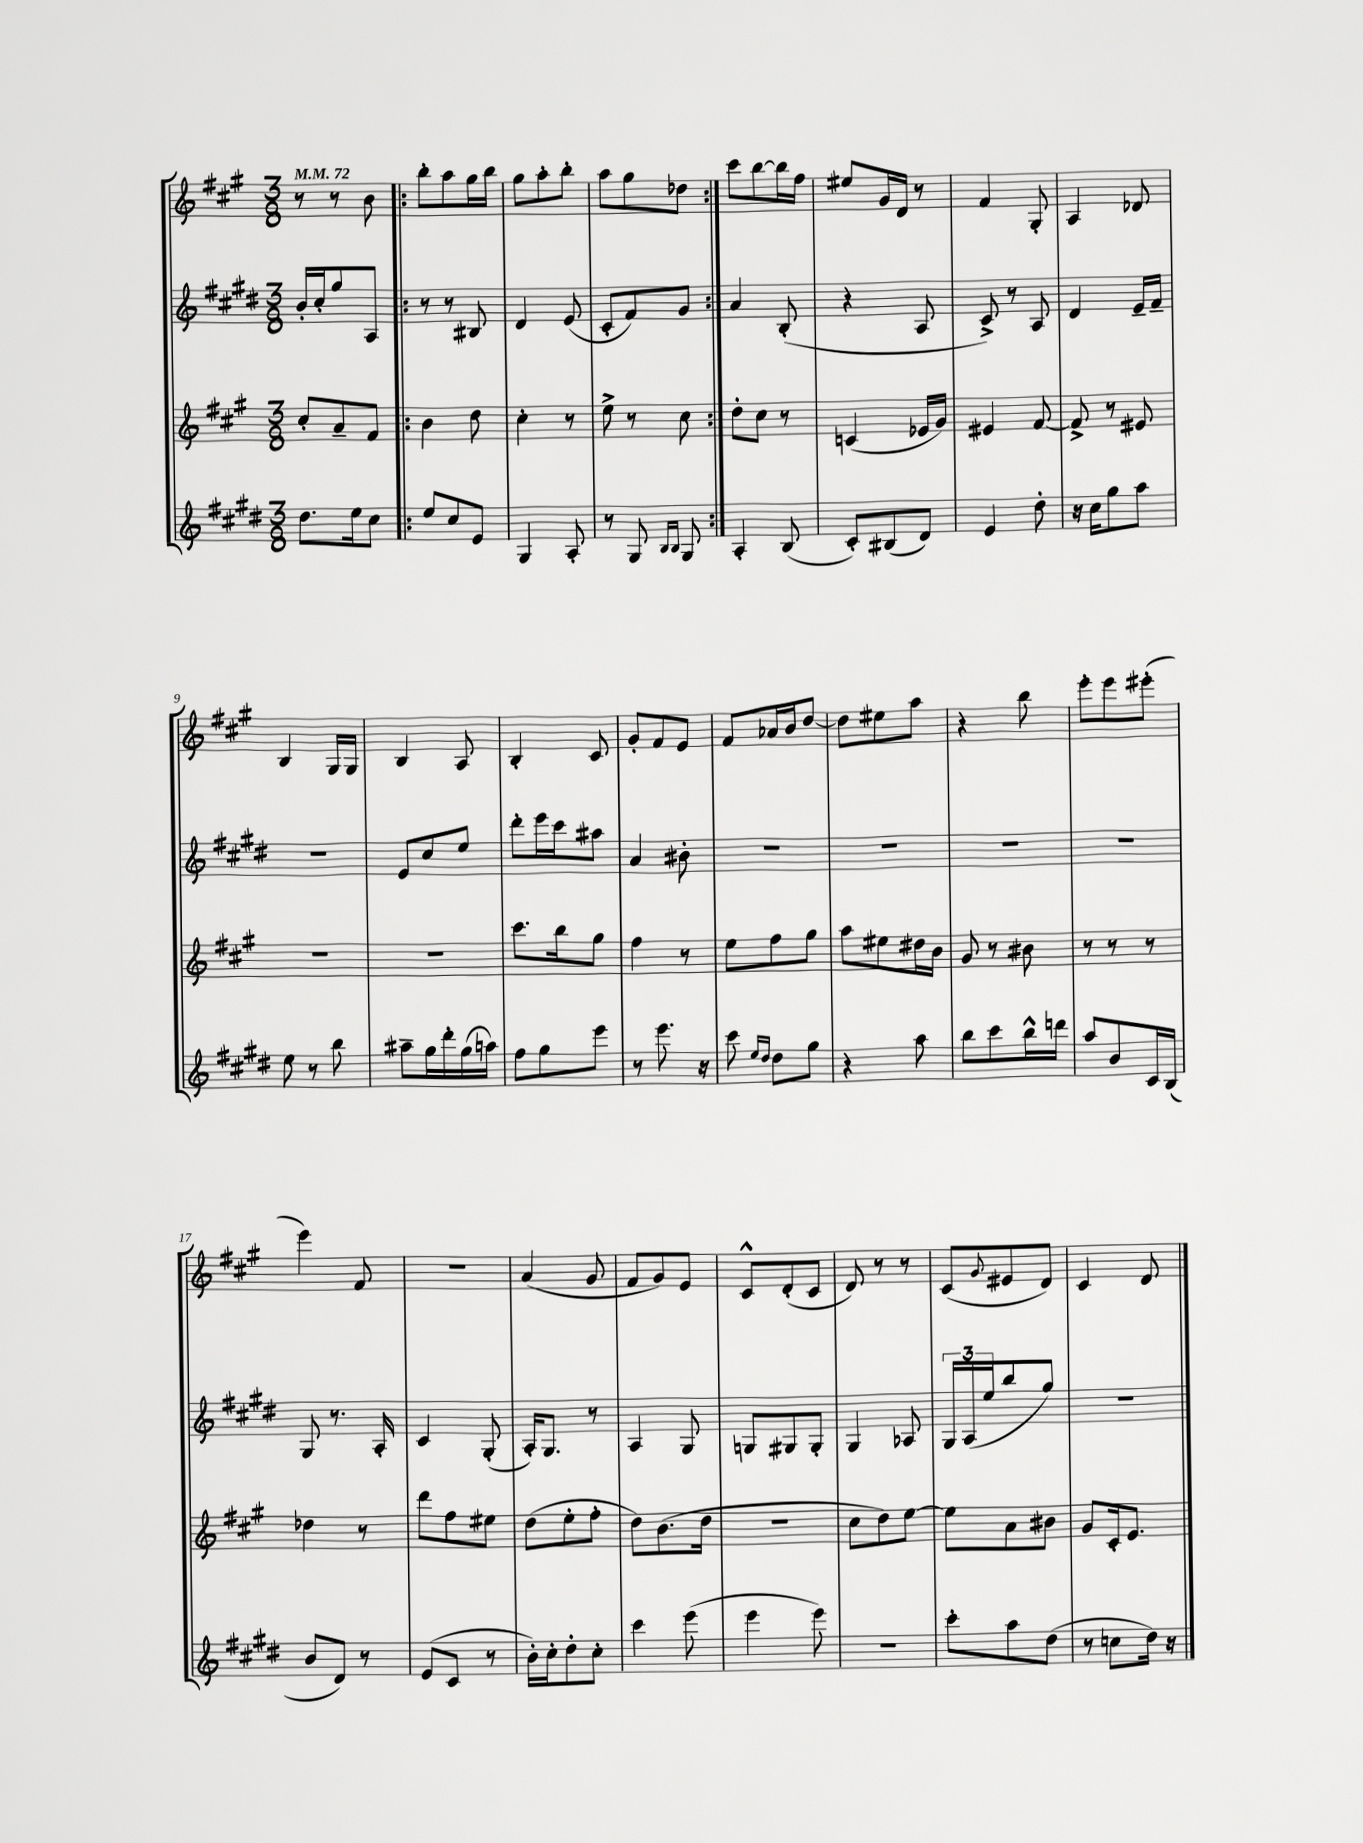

**kern	**kern	**kern	**kern
*part4	*part3	*part2	*part1
*staff4	*staff3	*staff2	*staff1
*clefG2	*clefG2	*clefG2	*clefG2
*k[f#c#g#d#]	*k[f#c#g#]	*k[f#c#g#d#]	*k[f#c#g#]
*M3/8	*M3/8	*M3/8	*M3/8
*MM72	*MM72	*MM72	*MM72
=1	=1	=1	=1
8.dd#\L	8cc#'/L	16b'/LL	8r
.	.	16cc#'/J	.
.	8a~/	8gg#/	8r
16ee\k	.	.	.
8cc#\J	8f#/J	8A/J	8b\
=2!|:	=2!|:	=2!|:	=2!|:
8ee/L	4b\	8r	8bb'\L
8cc#/	.	8r	8aa\
8e/J	8dd\	8B#X/	16gg#\L
.	.	.	16bb\JJ
=3	=3	=3	=3
4G#/	4cc#'\	4d#/	8gg#\L
.	.	.	8aa'\
8A'/	8r	(8e/	8bb'\J
=4	=4	=4	=4
8r	8ee^\	8c#'/L	8aa\L
8G#/	8r	8f#/)	8gg#\
16qqB/LL	.	.	.
16qqB/JJ	.	.	.
8G#/	8cc#\	8g#/J	8dd-X\J
=5:|!	=5:|!	=5:|!	=5:|!
4A'/	8dd'\L	4a/	8ccc#\L
.	8cc#\J	.	[8bb\
(8B/	8r	(8B'/	16bb\L]
.	.	.	16ff#\JJ
=6	=6	=6	=6
8c#'/L)	(4cn/	4r	8ee#X/L
(8B#X/	.	.	16g#/L
.	.	.	16d/JJ
8d#/J)	16e-X/LL	8A/	8r
.	16g#/JJ)	.	.
=7	=7	=7	=7
4e/	4e#X/	8c#^/)	4f#/
.	.	8r	.
8dd#'\	[8f#/	8A/	8G#'/
=8	=8	=8	=8
16r	8f#^/]	4d#/	4A/
16cc#\KL	.	.	.
8gg#\	8r	.	.
8aa\J	8e#X/	16e~/LL	8d-X/
.	.	16f#~/JJ	.
!!LO:LB:g=z
=9	=9	=9	=9
8ee\	4.r	4.r	4B/
8r	.	.	.
8bb\	.	.	16G#/LL
.	.	.	16G#/JJ
=10	=10	=10	=10
8aa#X~\L	4.r	8e/L	4B/
16gg#\L	.	8cc#/	.
16ddd#'\	.	.	.
(16gg#\	.	8ee/J	8A/
16aan\JJ)	.	.	.
=11	=11	=11	=11
8ff#\L	8.ccc#\L	8ddd#'\L	4B'/
8gg#\	.	16eee\L	.
.	16bb\k	16ccc#\J	.
8eee\J	8gg#\J	8aa#X\J	8c#/
=12	=12	=12	=12
8r	4ff#\	4a/	8g#'/L
8.eee\	.	.	8f#/
.	8r	8b#X'\	8e/J
16r	.	.	.
=13	=13	=13	=13
8ccc#\	8ee\L	4.r	8f#/L
16qqee/LL	.	.	.
16qqdd#/JJ	.	.	.
8dd#\L	8ff#\	.	16a-X/L
.	.	.	16b/J
8gg#\J	8gg#\J	.	[8dd/J
=14	=14	=14	=14
4r	8aa\L	4.r	8dd\L]
.	8ee#X\	.	8ee#X\
8aa\	16dd#X\L	.	8aa\J
.	16b\JJ	.	.
=15	=15	=15	=15
8bb\L	8g#/	4.r	4r
8ccc#\	8r	.	.
16bb^^\L	8b#X\	.	8bb\
16dddn\JJ	.	.	.
=16	=16	=16	=16
8aa/L	8r	4.r	8eee'\L
8b/	8r	.	8eee\
16c#/L	8r	.	(8eee#X'\J
(16B/JJ	.	.	.
!!LO:LB:g=z
=17	=17	=17	=17
8b/L	4dd-X\	8G#/	4eee\)
8d#/J)	.	8.r	.
8r	8r	.	8f#/
.	.	16A'/	.
=18	=18	=18	=18
(8e/L	8ddd\L	4c#/	4.r
8c#/J	8ff#\	.	.
8r	8ee#X\J	(8G#'/	.
=19	=19	=19	=19
16b'\LL)	(8dd\L	16A'/KL)	(4a/
16cc#'\J	.	8.G#/J	.
8dd#'\	8ee'\	.	.
8cc#'\J	8ff#'\J	8r	8g#/
=20	=20	=20	=20
4ccc#\	8dd\L)	4A/	8f#/L
.	(8.b\	.	8g#/)
(8eee\	.	8G#/	8e/J
.	16dd\Jk	.	.
=21	=21	=21	=21
4eee\	4.r	8Gn/L	8c#^^/L
.	.	8G#X/	(8d'/
8eee\)	.	8G#'/J	8c#/J
=22	=22	=22	=22
4.r	8cc#\L	4G#/	8d/)
.	8dd\)	.	8r
.	[8ee\J	8A-X/	8r
=23	=23	=23	=23
8ccc#'\L	8ee\L]	24G#/LL	(8c#/L
.	.	(24A/	.
.	.	24ee/J	.
.	.	.	8qqg#/
8aa\	8a\	8bb/	8e#X/
(8dd#\J	8b#X\J	8gg#/J)	8d/J)
=24	=24	=24	=24
8r	8g#/L	4.r	4c#/
8ccn\L	16c#'/k	.	.
.	8.e/J	.	.
16dd#\Jk)	.	.	8d/
16r	.	.	.
==	==	==	==
*-	*-	*-	*-
